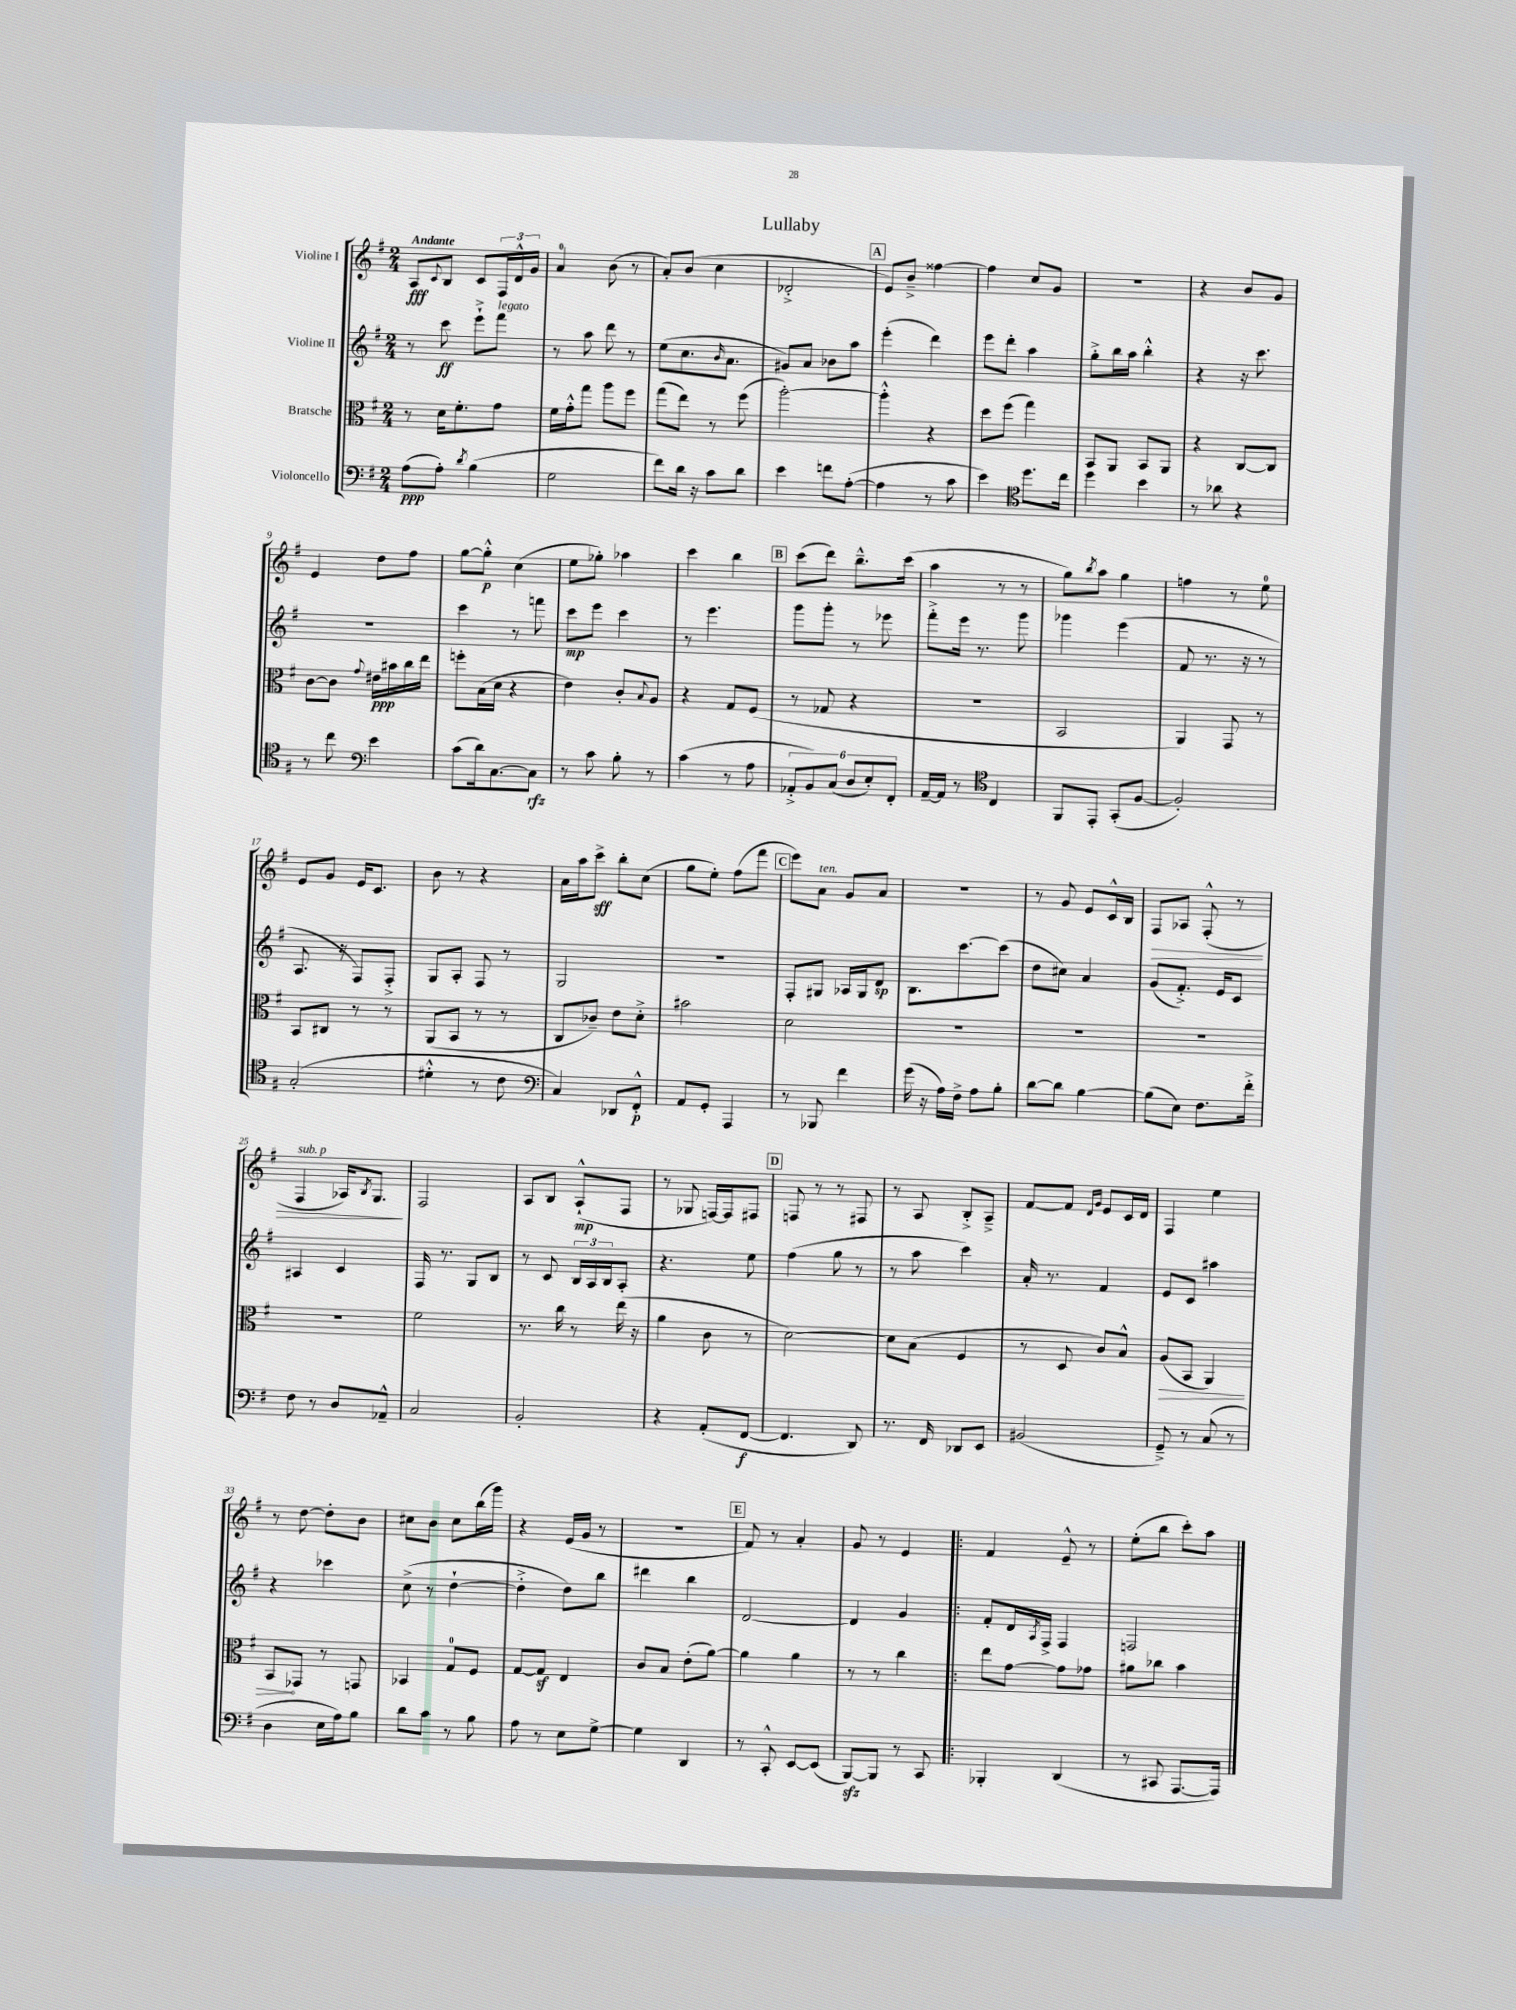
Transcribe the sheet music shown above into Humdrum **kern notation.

**kern	**kern	**kern	**kern
*staff4	*staff3	*staff2	*staff1
*clefF4	*clefC3	*clefG2	*clefG2
*k[f#]	*k[f#]	*k[f#]	*k[f#]
*M2/4	*M2/4	*M2/4	*M2/4
(8A\L	8r	8r	8A/L
.	.	.	8qqc/
8A'\J)	16d\LK	8ccc\	8B/J
.	8.f#'\	.	.
8qd/	.	.	.
(4B\	.	8eee`^\L	8c/L
.	8g\J	8fff#\J	24F#/L
.	.	.	24d^^/
.	.	.	24g/JJ
=	=	=	=
2G\	16f#\LL	8r	4a/
.	16g'^^\J	.	.
.	8gg\J	8aa\	.
.	8aa\L	8ddd\	(8b\
.	8ff#\J	8r	8r
=	=	=	=
8f#\L)	(8gg\L	(8ee\L	8a'/L)
16d\Jk	8ee\J)	8.cc\	(8b/J
16r	.	.	.
8c\L	8r	.	4cc\
.	.	16qqb/	.
.	.	8.a\J	.
8d\J	(8ff#\	.	.
=	=	=	=
4e\	[2aa'\)	8g#/L)	2d-'^/
.	.	8a/J	.
8f\L	.	8b-\L	.
([8A'\J	.	8aa\J	.
=	=	=	=
4A\]	4aa'^^\]	(4eee'\	8e/L)
.	.	.	8b~^/J
8r	4r	4ddd\)	[4ff##\
8c\	.	.	.
=	=	=	=
4e\)	8dd\L	8eee\L	4ff##\]
.	(8ff#\J	8ddd'\J	.
*clefC4	*	*	*
8.dd\L	4gg\)	4aa\	8cc/L
.	.	.	8g/J
16cc\Jk	.	.	.
=	=	=	=
4dd\	8BB/L	8gg'^\L	2r
.	8AA/J	16bb\L	.
.	.	16aa\JJ	.
4b\	8BB/L	4bb'^^\	.
.	8AA/J	.	.
=	=	=	=
8r	4r	4r	4r
8a-\	.	.	.
4r	[8C/L	16r	8b/L
.	.	8.ccc\	.
.	8C/]J	.	8g/J
=	=	=	=
8r	[8c\L	2r	4e/
8cc\	8c\]J	.	.
*clefF4	*	*	*
.	8qqg/	.	.
4e\	16e#\LL	.	8dd\L
.	16b#\	.	.
.	16cc\	.	8ff#\J
.	16ee\JJ	.	.
=	=	=	=
(8c\L	8ff'\L	4ccc\	[8gg\L
16d\k)	(16B\L	.	8gg'^^\]J
[8.C\	16d\JJ	.	.
.	4r	8r	(4cc\
8C\]J	.	8fff\	.
=	=	=	=
8r	4e\)	8ccc\L	8ee\L
8c\	.	8eee\J	8gg-'\J)
8B'\	8c'/L	4ccc\	4aa-\
.	8qqB/	.	.
8r	8A/J	.	.
=	=	=	=
(4c\	4r	8r	4ccc\
.	.	4.eee\	.
8r	8G/L	.	4bb\
8A\	(8F#/J	.	.
=	=	=	=
12AA-'^/L	8r	8ggg\L	(8ccc\L
12BB/)	.	.	.
.	8G-/	8ggg'\J	8ddd\J)
(12C/J	.	.	.
12D/L	4r	8r	8.bb~^^\L
12E'/)	.	.	.
.	.	8eee-\	.
12FF#'/J	.	.	.
.	.	.	(16ccc\Jk
=	=	=	=
[16AA~/LL	2r	8fff#'^\L	4aa\
16AA/]JJ	.	.	.
8r	.	16eee\Jk	.
.	.	8.r	.
*clefC4	*	*	*
4C/	.	.	8r
.	.	8ggg\	8r
=	=	=	=
8FF#/L	2BB/	4ggg-\	8gg\L)
.	.	.	8qbb/
8EE'/J	.	.	8aa\J
(8GG'/L	.	(4eee\	4gg\
[8F#/J	.	.	.
=	=	=	=
2F#'/])	4AA/)	8f#/	4ff\
.	.	8.r	.
.	8GG/	.	8r
.	.	16r	.
.	8r	8r	8ee\
=	=	=	=
(2G'/	8BB/L	8.A/	8e/L
.	8C#/J	.	8g/J
.	.	16r	.
.	8r	8F#/L)	16e/LK
.	.	.	8.c/J
.	8r	8F#'^/J	.
=	=	=	=
4d#'^^\	(8AA/L	8G/L	8b\
.	8BB/J	8A'/J	8r
8r	8r	8F#/	4r
8c\	8r	8r	.
=	=	=	=
*clefF4	*	*	*
4C/)	8C/L	2G/	16a\LL
.	.	.	16aa\J
.	8c-~/J)	.	8ccc^\J
8DD-/L	8e\L	.	8bb'\L
8FF#'^^/J	8d'^\J	.	(8cc\J
=	=	=	=
8AA/L	2b#\	2r	8gg\L
8GG'/J	.	.	8ee'\J)
4AAA/	.	.	(8ff#\L
.	.	.	8fff#\J
=	=	=	=
8r	2d\	8F#'/L	8eee\L)
8BBB-/	.	8G#/J	8a\J
4f#\	.	16A-/LL	8g/L
.	.	16G#/J	.
.	.	8d/J	8a/J
=	=	=	=
(16g\	2r	8.B\L	2r
16r	.	.	.
16A\LL)	.	.	.
16F#^\JJ	.	[8.ccc\	.
8A\L	.	.	.
8B'\J	.	(8ccc\]J	.
=	=	=	=
[8d\L	2r	8dd\L	8r
8d\]J	.	8cc#\J)	8g/
[4B\	.	4a/	8e/L
.	.	.	16c^^/L
.	.	.	16B/JJ
=	=	=	=
(8B\]L	2r	(8g/L	8F#/L
8E\J)	.	8.f#'^/J)	8A-/J
8.F#\L	.	.	(8F#'^^/
.	.	16e/LK	.
.	.	8c/J	8r
16f#'^\Jk	.	.	.
=	=	=	=
8F#\	2r	4A#/	4F#/
8r	.	.	.
8D/L	.	4c/	16A-/LK)
.	.	.	8qB/
.	.	.	8.G/J
8AA-~^^/J	.	.	.
=	=	=	=
2C/	2f#\	16F#/	2F#/
.	.	8.r	.
.	.	8G/L	.
.	.	8B/J	.
=	=	=	=
2BB'/	8.r	8r	8A/L
.	.	8c/	8B/J
.	16cc\	.	.
.	8r	24B/LL	(8A`^^/L
.	.	24A/	.
.	.	24B/J	.
.	(16ee\	8A'/J	8F#/J
.	16r	.	.
=	=	=	=
4r	4a\	4.r	8r
.	.	.	8G-/
(8AA'/L	8c\	.	[16F/LL)
.	.	.	16F/]J
[8FF#/J	8r	8ee\	8F#/J
=	=	=	=
4.FF#/]	[2d\)	(4ff#\	8F/
.	.	.	8r
.	.	8gg\	8r
8DD/)	.	8r	8F#/
=	=	=	=
8.r	8d\]L	8r	8r
.	(8B\J	8aa\	8A/
16FF#/	.	.	.
8DD-/L	4F#/	4ccc\)	8B'^/L
8EE/J	.	.	8A~^/J
=	=	=	=
(2BB#/	8r	16a'/	[8f#/L
.	.	8.r	.
.	8D/	.	8f#/]J
.	.	.	16qqd/LL
.	.	.	16qqg/JJ
.	8c/L)	4f#/	8e/L
.	8B^^/J	.	16c/L
.	.	.	16d/JJ
=	=	=	=
8GG~^/)	(8A/L	8e/L	4F#/
8r	8BB/J	8c/J	.
(8C/	4AA/)	4aa#\	4ee\
8r	.	.	.
=	=	=	=
4D\	8BB/L	4r	8r
.	8GG-/J	.	[8dd\
16E\LL	8r	4ccc-\	8dd'\]L
16A\J)	.	.	.
8B\J	8GG/	.	8b\J
=	=	=	=
8d\L	4BB-/	(8cc^\	8cc#\L
8c\J	.	8r	8b\J
8r	8G/L	[4dd`\	8cc#\L
8B\	8F#/J	.	(16bb\L
.	.	.	16ggg\JJ)
=	=	=	=
8A\	[8G/L	4dd'^\]	4r
8r	8G/]J	.	.
8E\L	4E/	8dd\L)	(16e/LL
.	.	.	16g/JJ
[8G^\J	.	8bb\J	8r
=	=	=	=
4G\]	8c/L	4ddd#\	2r
.	8B/J	.	.
4DD/	(8e'\L	4bb\	.
.	[8a\J)	.	.
=	=	=	=
8r	4a\]	[2d/	8f#/)
8CC'^^/	.	.	8r
[8EE/L	4a\	.	4a'/
(8EE/]J	.	.	.
=	=	=	=
[8BBB/L)	8r	4d/]	8g/
8BBB/]J	8r	.	8r
8r	4cc\	4g/	4e/
8CC/	.	.	.
=!|:	=!|:	=!|:	=!|:
4BBB-'/	8ee\L	8f#'/L	4f#/
.	[8g\J	16d/L	.
.	.	8qA/	.
.	.	16F#^/JJ	.
(4DD/	8g\]L	4F#/	8e~^^/
.	8g-\J	.	8r
=	=	=	=
8r	8a#\L	2F/	(8ee'\L
8CC#/	8cc-\J	.	8bb\J
[8.AAA/L	4b\	.	8ccc'\L)
.	.	.	8aa\J
16AAA/]Jk)	.	.	.
==	==	==	==
*-	*-	*-	*-
